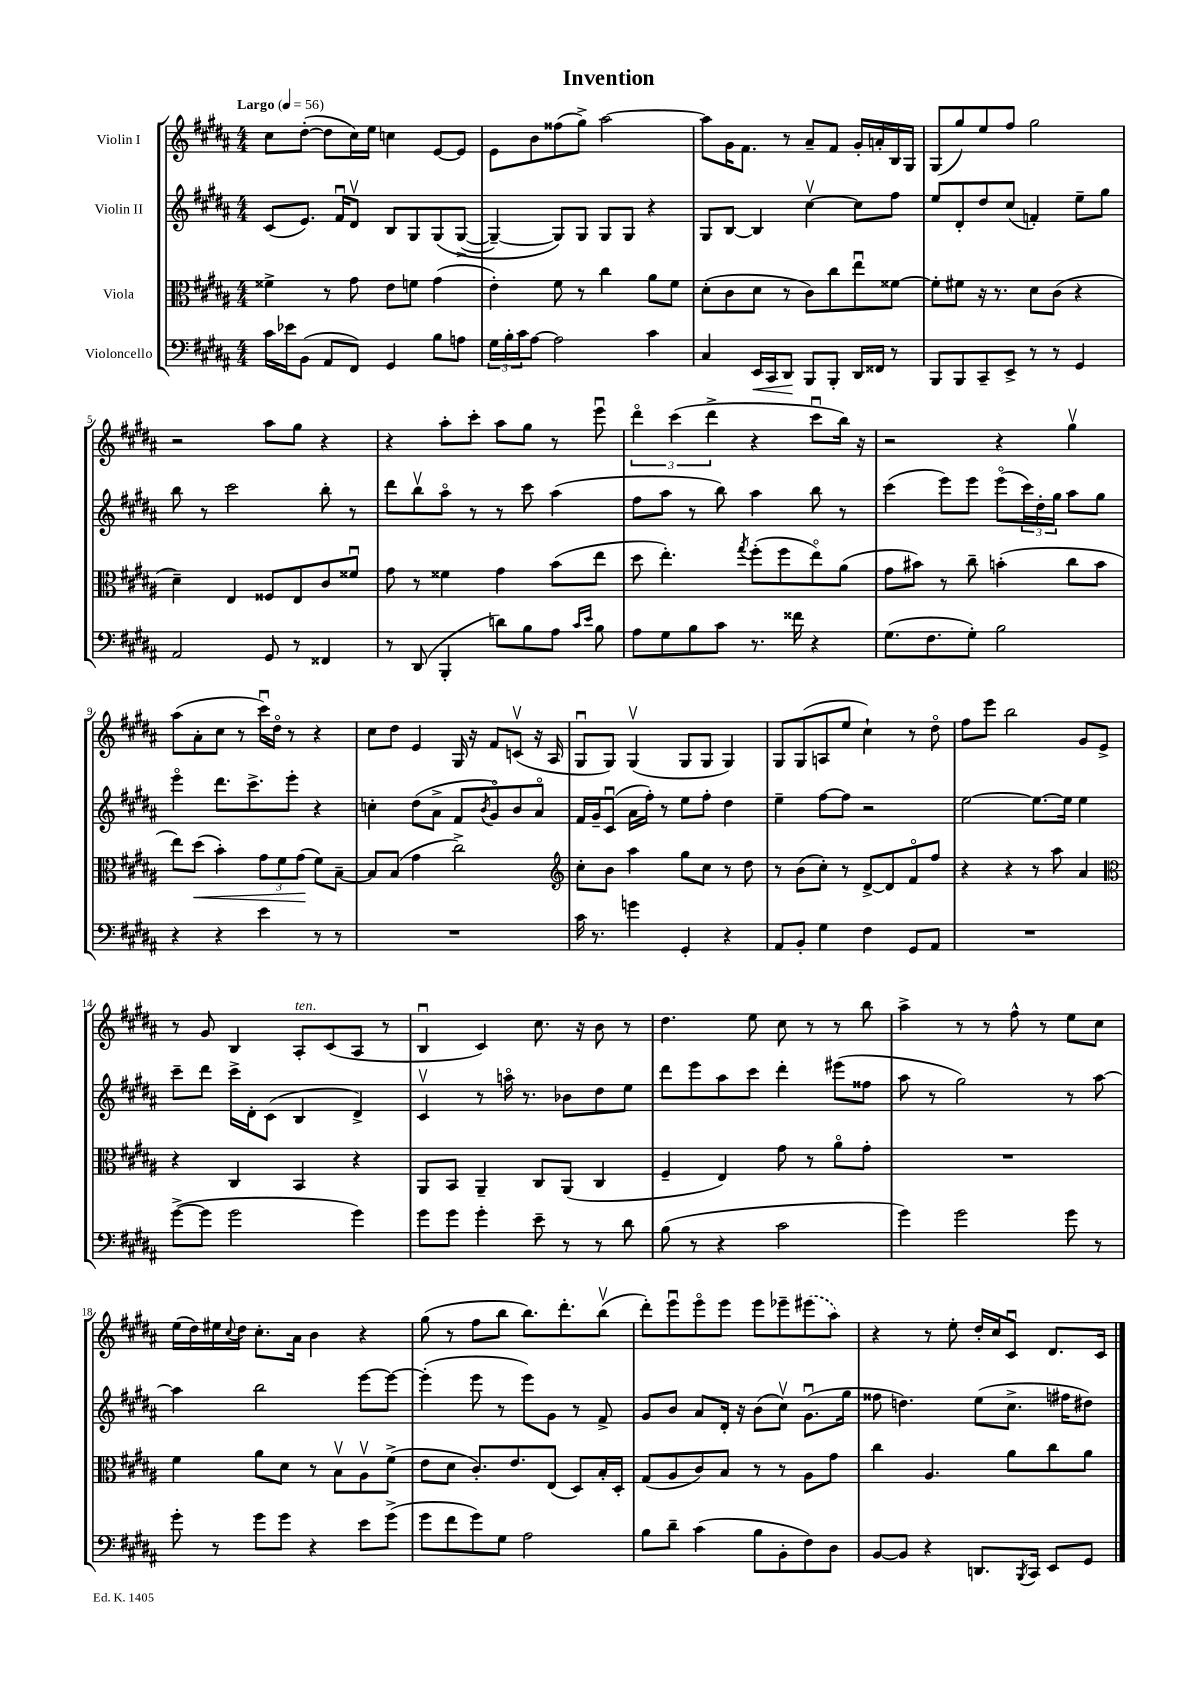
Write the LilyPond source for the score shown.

\header { title = "Invention" }
<<
\new StaffGroup <<
\new Staff = "s0" \with { instrumentName = "Violin I" } {
    \clef treble \key b \major \numericTimeSignature \time 4/4 \tempo "Largo" 4 = 56
    cis''8 dis''8~-.( dis''8 cis''16) e''16 c''4 e'8~ e'8 |
    e'8 b'8 fisis''8( gis''8->) ais''2~ |
    ais''8 gis'16 fis'8. r8 ais'8-- fis'8 gis'16-. a'16-. b16 gis16 |
    gis8( gis''8) e''8 fis''8 gis''2 |
    r2 ais''8 gis''8 r4 |
    r4 ais''8-. cis'''8-. ais''8 gis''8 r8 e'''8\downbow |
    \tuplet 3/2 { dis'''4\flageolet cis'''4( dis'''4-> } r4 cis'''8\downbow b''16) r16 |
    r2 r4 gis''4\upbow |
    ais''8( ais'8-. cis''8 r8 cis'''16\downbow) dis''16\flageolet r8 r4 |
    cis''8 dis''8 e'4 gis16 r16 fis'8 c'8\upbow( r16 ais16 |
    gis8\downbow gis8) gis4\upbow( gis8 gis8 gis4) |
    gis8 gis8( a8 e''8 cis''4-!) r8 dis''8\flageolet |
    fis''8 e'''8 b''2 gis'8 e'8-> |
    r8 gis'8 b4 ais8-.^\markup { \italic "ten." } cis'8( ais8 r8 |
    b4\downbow cis'4) cis''8. r16 b'8 r8 |
    dis''4. e''8 cis''8 r8 r8 b''8 |
    ais''4-> r8 r8 fis''8-^ r8 e''8 cis''8 |
    e''16( dis''16) eis''16 \appoggiatura { cis''8 } dis''16 cis''8.-. ais'16 b'4 r4 |
    gis''8( r8 fis''8 b''8 b''8.) dis'''8.-. b''8\upbow( |
    dis'''8-.) e'''8\downbow e'''8\flageolet e'''8 e'''8 ees'''8-- \once \slurDashed eis'''8( ais''8) |
    r4 r8 e''8-. dis''16-. cis''16 cis'8\downbow dis'8. cis'16 \bar "|." |
}
\new Staff = "s1" \with { instrumentName = "Violin II" } {
    \clef treble \key b \major \numericTimeSignature \time 4/4
    cis'8( e'8.) fis'16\downbow dis'8\upbow b8 gis8 gis8\( gis8~->( |
    gis4~--) gis8\) gis8 gis8 gis8 r4 |
    gis8 b8~ b4 cis''4~\upbow cis''8 fis''8 |
    e''8 dis'8-. dis''8 cis''8( f'4-.) e''8-- gis''8 |
    b''8 r8 cis'''2 b''8-. r8 |
    dis'''8 b''8\upbow ais''8\flageolet r8 r8 cis'''8 ais''4( |
    fis''8 ais''8 r8 b''8) ais''4 b''8 r8 |
    cis'''4( e'''8) e'''8 e'''8\flageolet( \tuplet 3/2 { cis'''16) dis''16-. gis''16 } ais''8 gis''8 |
    e'''4\flageolet dis'''8. cis'''8.-> e'''8-. r4 |
    c''4-. dis''8( ais'8-> fis'8 \acciaccatura { b'8 } gis'8\flageolet) b'8 ais'8\flageolet |
    fis'16 gis'16-- cis'8\downbow( ais'16 fis''16-.) r8 e''8 fis''8-. dis''4 |
    e''4-- fis''8~ fis''8 r2 |
    e''2~ e''8.~ e''16 e''4 |
    cis'''8-- dis'''8 cis'''16-> dis'16-. cis'8( b4 dis'4->) |
    cis'4\upbow r8 a''16\flageolet r8. bes'8 dis''8 e''8 |
    dis'''8 e'''8 ais''8 cis'''8 dis'''4-. eis'''8( fisis''8 |
    ais''8 r8 gis''2) r8 ais''8~ |
    ais''4 b''2 e'''8~ e'''8~ |
    e'''4-.( e'''8 r8 e'''8) gis'8 r8 fis'8-> |
    gis'8 b'8 ais'8 dis'16-. r16 b'8( cis''8\upbow) gis'8.\downbow( gis''16 |
    fisis''8 d''4.) e''8( cis''8.-> fis''16 dis''8) \bar "|." |
}
\new Staff = "s2" \with { instrumentName = "Viola" } {
    \clef alto \key b \major \numericTimeSignature \time 4/4
    fisis'4-> r8 gis'8 e'8 f'8 gis'4( |
    e'4-.) fis'8 r8 cis''4 ais'8 fis'8 |
    dis'8-.( cis'8 dis'8 r8 cis'8) cis''8 e''8\downbow fisis'8~ |
    fisis'8-. fis'8 r16 r8. dis'8 cis'8( r4 |
    dis'4--) e4 fisis8 e8 cis'8 fisis'8\downbow |
    gis'8 r8 fisis'4 gis'4 b'8( e''8 |
    dis''8 e''4.-.) \acciaccatura { gis''8 } fis''8-.( fis''8 e''8\flageolet) ais'8( |
    gis'8 bis'8) r8 cis''8-- b'4-.( cis''8 b'8 |
    e''8) dis''8\<( b'4-.) \tuplet 3/2 { gis'8 fis'8 gis'8\!( } fis'8) b8~-- |
    b8 b8( gis'4 cis''2->) |
    \clef treble cis''8-. b'8 ais''4 gis''8 cis''8 r8 dis''8 |
    r8 b'8( cis''8-.) r8 dis'8~-> dis'8 fis'8\flageolet fis''8 |
    r4 r4 r8 ais''8 ais'4 |
    \clef alto r4 cis4 b,4 r4 |
    ais,8 b,8 ais,4-- cis8 ais,8( cis4 |
    fis4-- e4) gis'8 r8 ais'8\flageolet gis'8-. |
    R1 |
    fis'4 ais'8 dis'8 r8 b8\upbow ais8\upbow fis'8->( |
    e'8 dis'8 cis'8.-.) e'8. e8( dis8) b16-. dis16-. |
    gis8( ais8 cis'8) b8 r8 r8 ais8 gis'8 |
    cis''4 ais4. ais'8 cis''8 ais'8 \bar "|." |
}
\new Staff = "s3" \with { instrumentName = "Violoncello" } {
    \clef bass \key b \major \numericTimeSignature \time 4/4
    cis'16 ees'16 b,8( ais,8 fis,8) gis,4 b8 a8 |
    \tuplet 3/2 { gis16 b16-. cis'16 } ais8~ ais2 cis'4 |
    cis4 e,16\< cis,16 dis,8\! b,,8 b,,8-. dis,16 fisis,16 r8 |
    b,,8 b,,8 cis,8-- e,8-> r8 r8 gis,4 |
    ais,2 gis,8 r8 fisis,4 |
    r8 dis,8( b,,4-. d'8) b8 ais8 \grace { cis'16 e'16 } b8 |
    ais8 gis8 b8 cis'8 r8. fisis'16 r4 |
    gis8.( fis8. gis8-.) b2 |
    r4 r4 e'4 r8 r8 |
    R1 |
    cis'16 r8. g'4 gis,4-. r4 |
    ais,8 b,8-. gis4 fis4 gis,8 ais,8 |
    R1 |
    gis'8~->( gis'8 gis'2 gis'4) |
    gis'8 gis'8 gis'4-. e'8-- r8 r8 dis'8 |
    b8( r8 r4 cis'2 |
    gis'4) gis'2 gis'8 r8 |
    gis'8-. r8 gis'8 gis'8 r4 e'8 gis'8->( |
    gis'8 fis'8 gis'8) gis8 ais2 |
    b8 dis'8-- cis'4( b8 b,8-. fis8) dis8 |
    b,8~ b,8 r4 d,8. \acciaccatura { b,,8 } cis,16 e,8 gis,8 \bar "|." |
}
>>
>>
